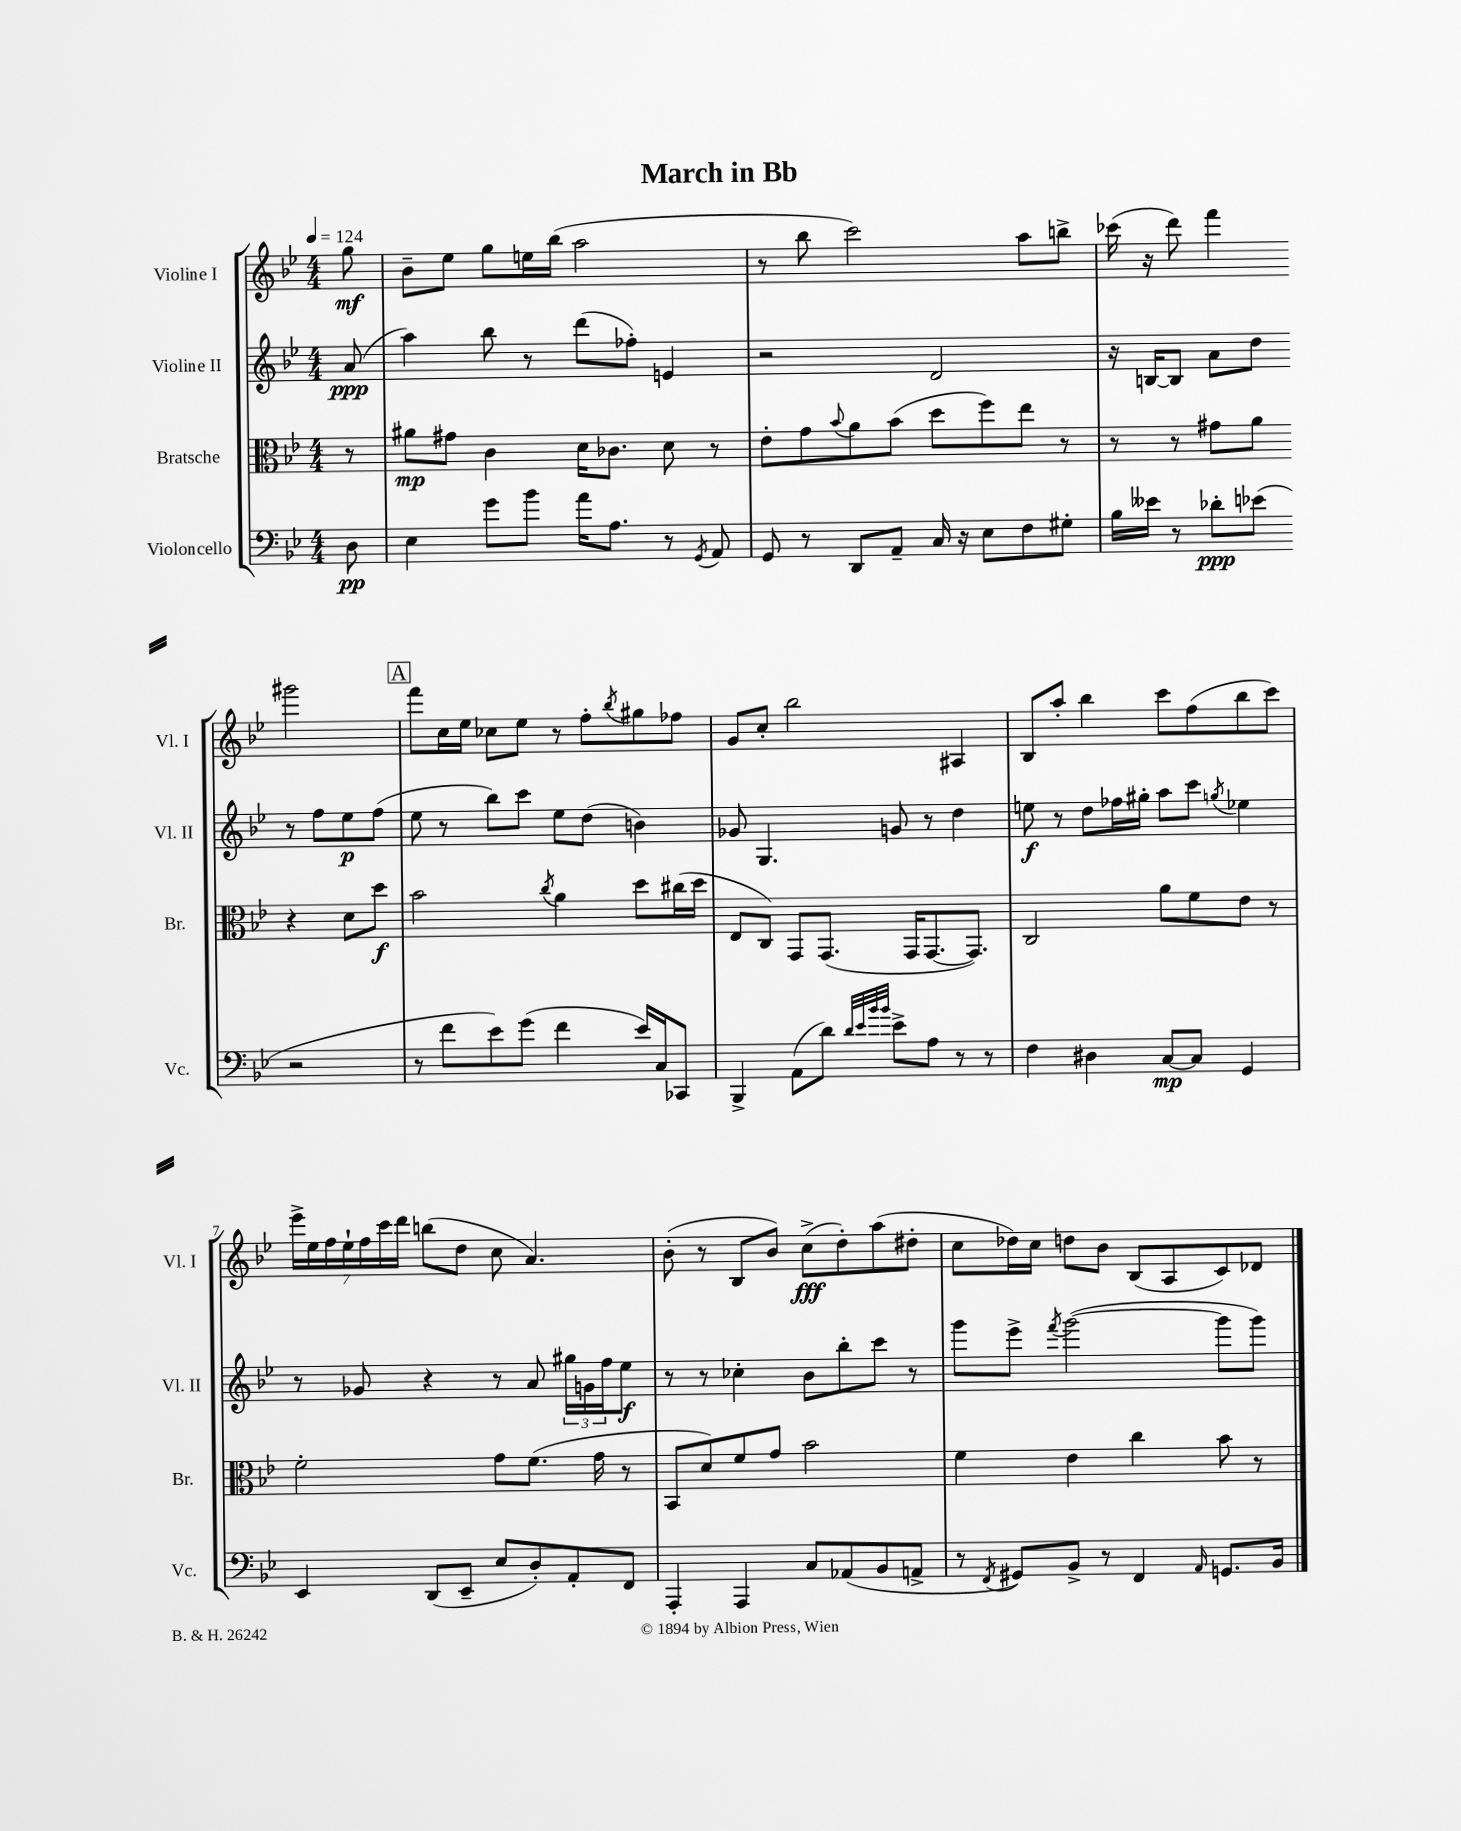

**kern	**kern	**kern	**kern
*staff4	*staff3	*staff2	*staff1
*clefF4	*clefC3	*clefG2	*clefG2
*k[b-e-]	*k[b-e-]	*k[b-e-]	*k[b-e-]
*M4/4	*M4/4	*M4/4	*M4/4
*MM124	*MM124	*MM124	*MM124
8D	8r	(8a	8gg
=	=	=	=
4E-	8a#	4aa)	8b-~
.	8g#	.	8ee-
8g	4c	8bb-	8gg
8b-	.	8r	16ee
.	.	.	(16bb-
16a	16d	(8ddd	2aa
8.A	8.c-	.	.
.	.	8ff-')	.
8r	8d	4e	.
8qGG	.	.	.
8AA	8r	.	.
=	=	=	=
8GG	8e-'	2r	8r
8r	8g	.	8bb-
.	8qqb-	.	.
8DD	8a	.	2ccc)
8AA~	(8b-	.	.
16C	8dd	2d	.
16r	.	.	.
8E-	8ff)	.	.
8F	8ee-	.	8aa
8G#'	8r	.	8bb^
=	=	=	=
16B-	8r	16r	(16ccc-
16e--	.	[16B	16r
8r	8r	8B]	8ddd)
8d-'	8g#	8a	4fff
(8e-	8a	8dd	.
2r	4r	8r	2ggg#
.	.	8ff	.
.	8d	8ee-	.
.	8dd	(8ff	.
=	=	=	=
8r	2b-	8ee-	8fff
8f	.	8r	16cc
.	.	.	16ee-
8e-)	.	8bb-)	8cc-
(8g	.	8ccc	8ee-
.	8qcc	.	.
4f	4a	8ee-	8r
.	.	(8dd	8ff'
.	.	.	8qbb-
16e-)	8dd	4b)	8gg#
16C	.	.	.
8CC-	(16cc#	.	8ff-
.	16dd	.	.
=	=	=	=
4BBB-^	8E-	8g-	8g
.	8C)	4.G	8cc'
(8AA	8GG	.	2bb-
8d)	(8.GG	.	.
32qqd	.	.	.
32qqe-	.	.	.
32qqb-	.	.	.
32qqb-	.	.	.
8e-^	.	8g	.
.	16GG	.	.
8A	[8.GG	8r	.
8r	.	4dd	4A#
.	8.GG])	.	.
8r	.	.	.
=	=	=	=
4F	2C	8ee	8B-
.	.	8r	8aa'
4D#	.	8dd	4bb-
.	.	16ff-	.
.	.	16gg#'	.
[8C	8a	8aa	8ccc
8C]	8f	8ccc	(8ff
.	.	8qgg	.
4GG	8e-	4ee-	8bb-
.	8r	.	8ccc)
=	=	=	=
4EE-	2f'	8r	28eee-^
.	.	.	28ee-
.	.	.	28ff
.	.	.	28ee-`
.	.	8g-	.
.	.	.	28ff
.	.	.	28ccc
.	.	.	28ddd
(8DD	.	4r	(8bb
8EE-~	.	.	8dd
8E-	8g	8r	8cc
8D')	(8.f	8a	4.a)
8AA'	.	24gg#	.
.	.	24g	.
.	16g	.	.
.	.	24ff	.
8FF	8r	8ee-	.
=	=	=	=
4AAA'	8BB-	8r	(8b-'
.	8d)	8r	8r
4AAA	8f	4cc-'	8B-
.	8g	.	8b-)
8C	2b-	8b-	(8cc^
(8AA-	.	8bb-'	8dd')
8BB-	.	8ccc	(8aa
8AA^	.	8r	8dd#'
=	=	=	=
8r	4f	8ggg	8cc
8qFF	.	.	.
8GG#)	.	8eee-^	16dd-)
.	.	.	16cc
.	.	8qfff	.
8BB-^	4e-	([2ggg	8dd
8r	.	.	8b-
4FF	4cc	.	(8B-
.	.	.	8A
16qqAA	.	.	.
8.GG	8b-	8ggg]	8c)
.	8r	8ggg)	8d-
16BB-	.	.	.
==	==	==	==
*-	*-	*-	*-
